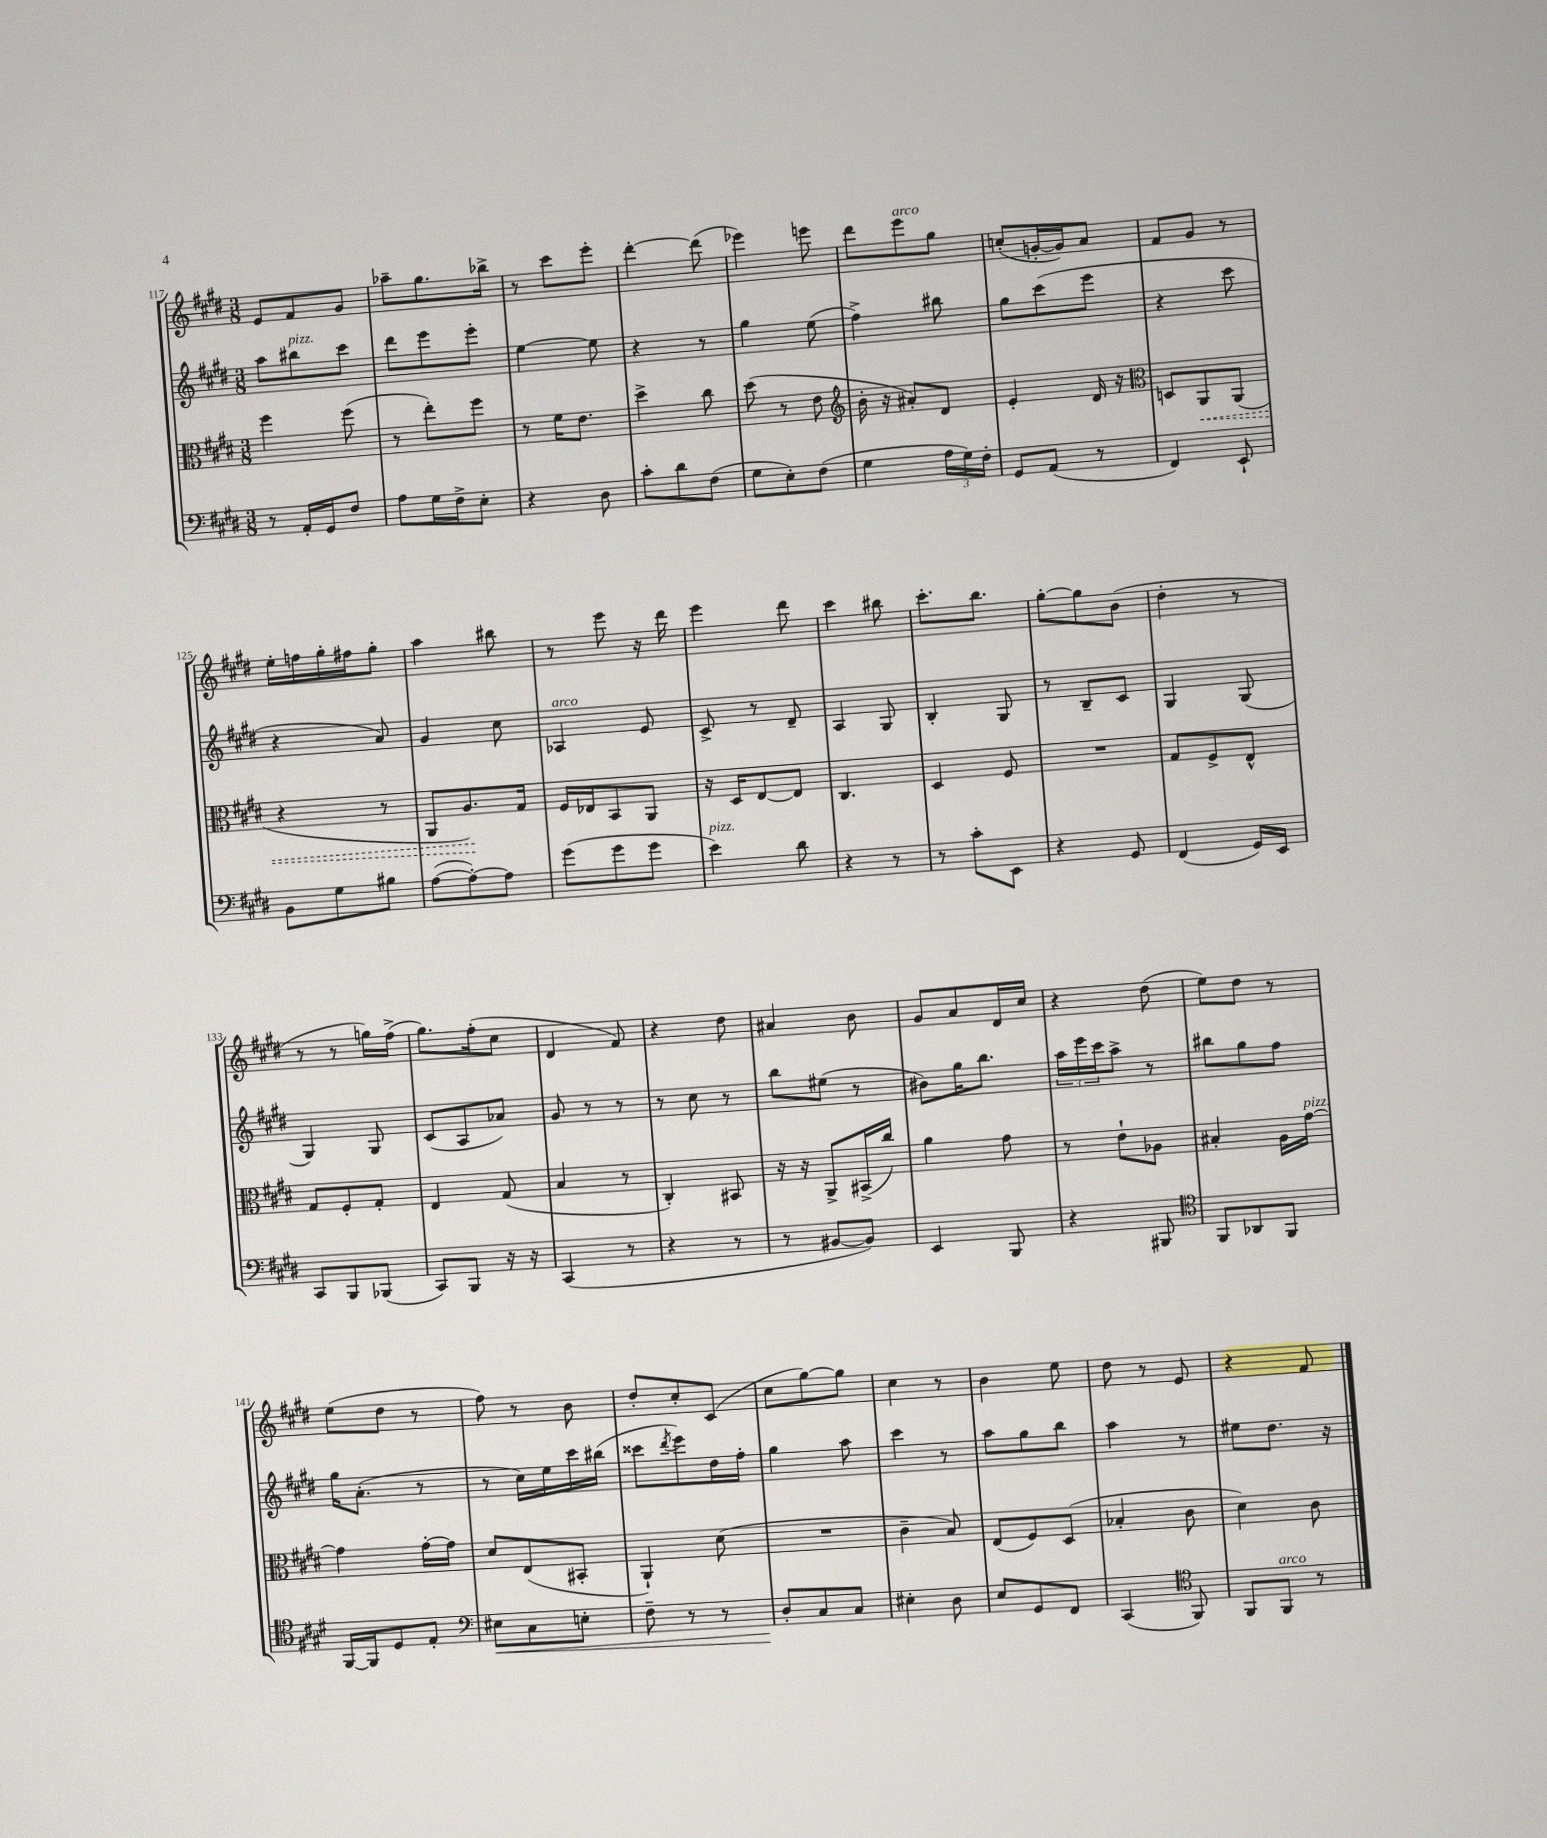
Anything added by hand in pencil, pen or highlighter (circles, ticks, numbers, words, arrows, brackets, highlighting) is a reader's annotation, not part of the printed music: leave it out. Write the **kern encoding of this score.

**kern	**dynam	**kern	**dynam	**kern	**kern
*part4	*part4	*part3	*part3	*part2	*part1
*staff4	*staff4	*staff3	*staff3	*staff2	*staff1
*clefF4	*	*clefC3	*	*clefG2	*clefG2
*k[f#c#g#d#]	*	*k[f#c#g#d#]	*	*k[f#c#g#d#]	*k[f#c#g#d#]
*M3/8	*	*M3/8	*	*M3/8	*M3/8
=117	=117	=117	=117	=117	=117
8r	.	4ff#\	.	8aa\L	8e/L
!	!	!	!	!LO:TX:a:i:t=pizz.	!
16AA'/LL	.	.	.	8bb#X\	8f#/
16GG#/J	.	.	.	.	.
8F#/J	.	(8ff#\	.	8ccc#\J	8g#/J
=118	=118	=118	=118	=118	=118
8A\L	.	8r	.	8ddd#\L	8aa-X~\L
16G#\L	.	8ee'\L)	.	8eee\	8.gg#\
16F#^\J	.	.	.	.	.
8E'\J	.	8ff#\J	.	8eee'\J	.
.	.	.	.	.	16bb-X^\Jk
=119	=119	=119	=119	=119	=119
4r	.	8r	.	[4ee\	8r
.	.	16f#\KL	.	.	8ccc#\L
.	.	8.e\J	.	.	.
8D#\	.	.	.	8ee\]	8eee'\J
=120	=120	=120	=120	=120	=120
8c#'\L	.	4dd#^\	.	4r	[4ddd#'\
8d#\	.	.	.	.	.
(8F#\J	.	8cc#\	.	8r	(8ddd#\]
=121	=121	=121	=121	=121	=121
8G#\L	.	(8dd#\	.	4gg#\	4eee-X\)
8E'\)	.	8r	.	.	.
(8F#\J	.	8e\	.	(8ee\	8eeen\
=122	=122	=122	=122	=122	=122
*	*	*clefG2	*	*	*
4G#\	.	16b'\	.	4ff#^\)	8ddd#\L
.	.	16r	.	.	.
!	!	!	!	!	!LO:TX:a:i:t=arco
.	.	8a#X'/L)	.	.	8eee\
24A\LL	.	8d#/J	.	8bb#X\	8gg#\J
24G#\)	.	.	.	.	.
24F#'\JJ	.	.	.	.	.
=123	=123	=123	=123	=123	=123
8GG#/L	.	4e'/	.	8gg#\L	(8ccn'/L
(8AA/J	.	.	.	(8ccc#\	[16gn'/L
.	.	.	.	.	16g/J])
8r	.	16d#/	.	8eee\J	8a/J
.	.	16r	.	.	.
=124	=124	=124	=124	=124	=124
*	*	*clefC3	*	*	*
4FF#/)	.	8Dn/L	.	4r	8f#/L
!	!	!	!LO:HP:b	!	!
.	.	8AA/	<	.	8g#/J
8EE`/	.	(8AA/J	.	8ccc#\	8r
!!LO:LB:g=z
=125	=125	=125	=125	=125	=125
8BB\L	.	4r	.	4r	16ee'\LL
.	.	.	.	.	16ffn\
8G#\	.	.	.	.	16gg#'\
.	.	.	.	.	16ff#X\J
8B#X\J	.	8r	.	8a/)	8gg#'\J
=126	=126	=126	=126	=126	=126
([8A\L	.	8AA/L	.	4g#/	4aa\
8A'\_)	.	8.A/)	.	.	.
8A\J]	.	.	.	8cc#\	8bb#X\
.	.	16G#/Jk	[	.	.
=127	=127	=127	=127	=127	=127
!	!	!	!	!LO:TX:a:i:t=arco	!
(8g#\L	.	16F#/LL	.	4A-X/	8r
.	.	16E-X/J	.	.	.
8g#\	.	8BB/	.	.	8eee\
8g#\J	.	8AA/J	.	8e/	16r
.	.	.	.	.	16ddd#\
=128	=128	=128	=128	=128	=128
!LO:TX:a:i:t=pizz.	!	!	!	!	!
4e\)	.	16r	.	8c#^/	4eee\
.	.	16D#/KL	.	.	.
.	.	[8E/	.	8r	.
8d#\	.	8E/J]	.	8d#~/	8ddd#\
=129	=129	=129	=129	=129	=129
4r	.	4.C#/	.	4A/	4ccc#\
8r	.	.	.	8G#/	8bb#X\
=130	=130	=130	=130	=130	=130
8r	.	4D#/	.	4B'/	8.ccc#'\L
8c#'\L	.	.	.	.	.
.	.	.	.	.	8.bb\J
8EE\J	.	8F#/	.	8G#/	.
=131	=131	=131	=131	=131	=131
4r	.	4.r	.	8r	[8gg#'\L
.	.	.	.	8B~/L	8gg#\]
8GG#/	.	.	.	8c#/J	(8b\J
=132	=132	=132	=132	=132	=132
(4FF#/	.	8G#/L	.	4G#/	4dd#'\
.	.	8F#^/	.	.	.
16GG#/LL)	.	8E^^/J	.	(8G#/	8r
16EE/JJ	.	.	.	.	.
!!LO:LB:g=z
=133	=133	=133	=133	=133	=133
8CC#/L	.	8G#/L	.	4G#/)	8r
8BBB/	.	8F#'/	.	.	8r
(8BBB-X/J	.	8G#'/J	.	8G#/	16ggn\LL)
.	.	.	.	.	(16ff#^\JJ
=134	=134	=134	=134	=134	=134
8CC#/L)	.	4E/	.	(8c#/L	8.gg#\L)
8BBB/J	.	.	.	8A/	.
.	.	.	.	.	(16ff#'\k
16r	.	(8G#/	.	8a-X/J)	8cc#\J
16r	.	.	.	.	.
=135	=135	=135	=135	=135	=135
(4CC#/	.	4B/	.	8g#/	4d#/
.	.	.	.	8r	.
8r	.	8r	.	8r	8f#/)
=136	=136	=136	=136	=136	=136
4r	.	4C#'/)	.	8r	4r
.	.	.	.	8cc#\	.
8r	.	8BB#X/	.	8r	8dd#\
=137	=137	=137	=137	=137	=137
8r	.	16r	.	8bb\L	4a#X/
.	.	16r	.	.	.
[8BB#X/L	.	8AA^/L	.	(8ee#X\J	.
8BB#/J])	.	(16BB#X^/L	.	8r	8b\
.	.	16cc#/JJ)	.	.	.
=138	=138	=138	=138	=138	=138
4EE/	.	4a\	.	8b#X\L)	8g#/L
.	.	.	.	16gg#\K	8a/
.	.	.	.	8.bb\J	.
8BBB/	.	8g#\	.	.	16d#/L
.	.	.	.	.	16cc#/JJ
=139	=139	=139	=139	=139	=139
4r	.	8r	.	24aa\LL	4r
.	.	.	.	24eee\	.
.	.	.	.	24ccc#\J	.
.	.	8e`\L	.	8aa^\J	.
8BBB#X/	.	8A-X\J	.	8r	(8dd#\
=140	=140	=140	=140	=140	=140
*clefC4	*	*	*	*	*
8FF#/L	.	4B#X'/	.	8bb#X\L	8ee\L)
8AA-X/	.	.	.	8gg#\	8dd#\J
8FF#/J	.	16A\LL	.	8ff#\J	8r
!	!	!LO:TX:a:i:t=pizz.	!	!	!
.	.	[16g#\JJ	.	.	.
!!LO:LB:g=z
=141	=141	=141	=141	=141	=141
[16FF#/LL	.	4g#\]	.	16gg#\KL	(8ee\L
16FF#/J]	.	.	.	(8.a'\J	.
8D#/	.	.	.	.	8dd#\J
8E'/J	.	[16g#'\LL	.	8r	8r
.	.	16g#\JJ]	.	.	.
=142	=142	=142	=142	=142	=142
*clefF4	*	*	*	*	*
!	!LO:HP:b	!	!	!	!
8E#X\L	<	8d#/L	.	8r	8ff#\)
8C#\	.	(8E/	.	16cc#\LL)	8r
.	.	.	.	16ee\	.
8En'\J	.	8BB#X'/J	.	16ccc#\	8b\
.	.	.	.	(16bb#X\JJ	.
=143	=143	=143	=143	=143	=143
8F#~\	.	4AA`/)	.	8ccc##X\L	8dd#'/L
.	.	.	.	8qddd#/	.
8r	.	.	.	8eee\)	8cc#'/
8r	.	(8d#\	.	16dd#\L	(8c#/J
.	.	.	.	16ff#'\JJ	.
=144	=144	=144	=144	=144	=144
8D#'/L	.	4.r	.	4gg#\	8cc#\L
8C#/	[	.	.	.	[8gg#\)
8C#/J	.	.	.	8aa\	8gg#\J]
=145	=145	=145	=145	=145	=145
4E#X'\	.	4c#~\	.	4ccc#\	4cc#\
8D#\	.	8B/)	.	8r	8r
=146	=146	=146	=146	=146	=146
8E/L	.	(8E/L	.	8aa\L	4b\
8GG#/	.	8F#/)	.	8gg#\	.
8FF#/J	.	(8D#/J	.	8bb\J	8ee\
=147	=147	=147	=147	=147	=147
(4CC#/	.	4B-X'/	.	4aa\	8dd#\
.	.	.	.	.	8r
*clefC4	*	*	*	*	*
8FF#/)	.	8c#\	.	8r	8e/
=148	=148	=148	=148	=148	=148
8FF#/L	.	4d#\)	.	8ee#X\L	4r
!LO:TX:a:i:t=arco	!	!	!	!	!
8FF#/J	.	.	.	8.dd#\J	.
8r	.	8c#\	.	.	8f#/
.	.	.	.	16r	.
==	==	==	==	==	==
*-	*-	*-	*-	*-	*-
